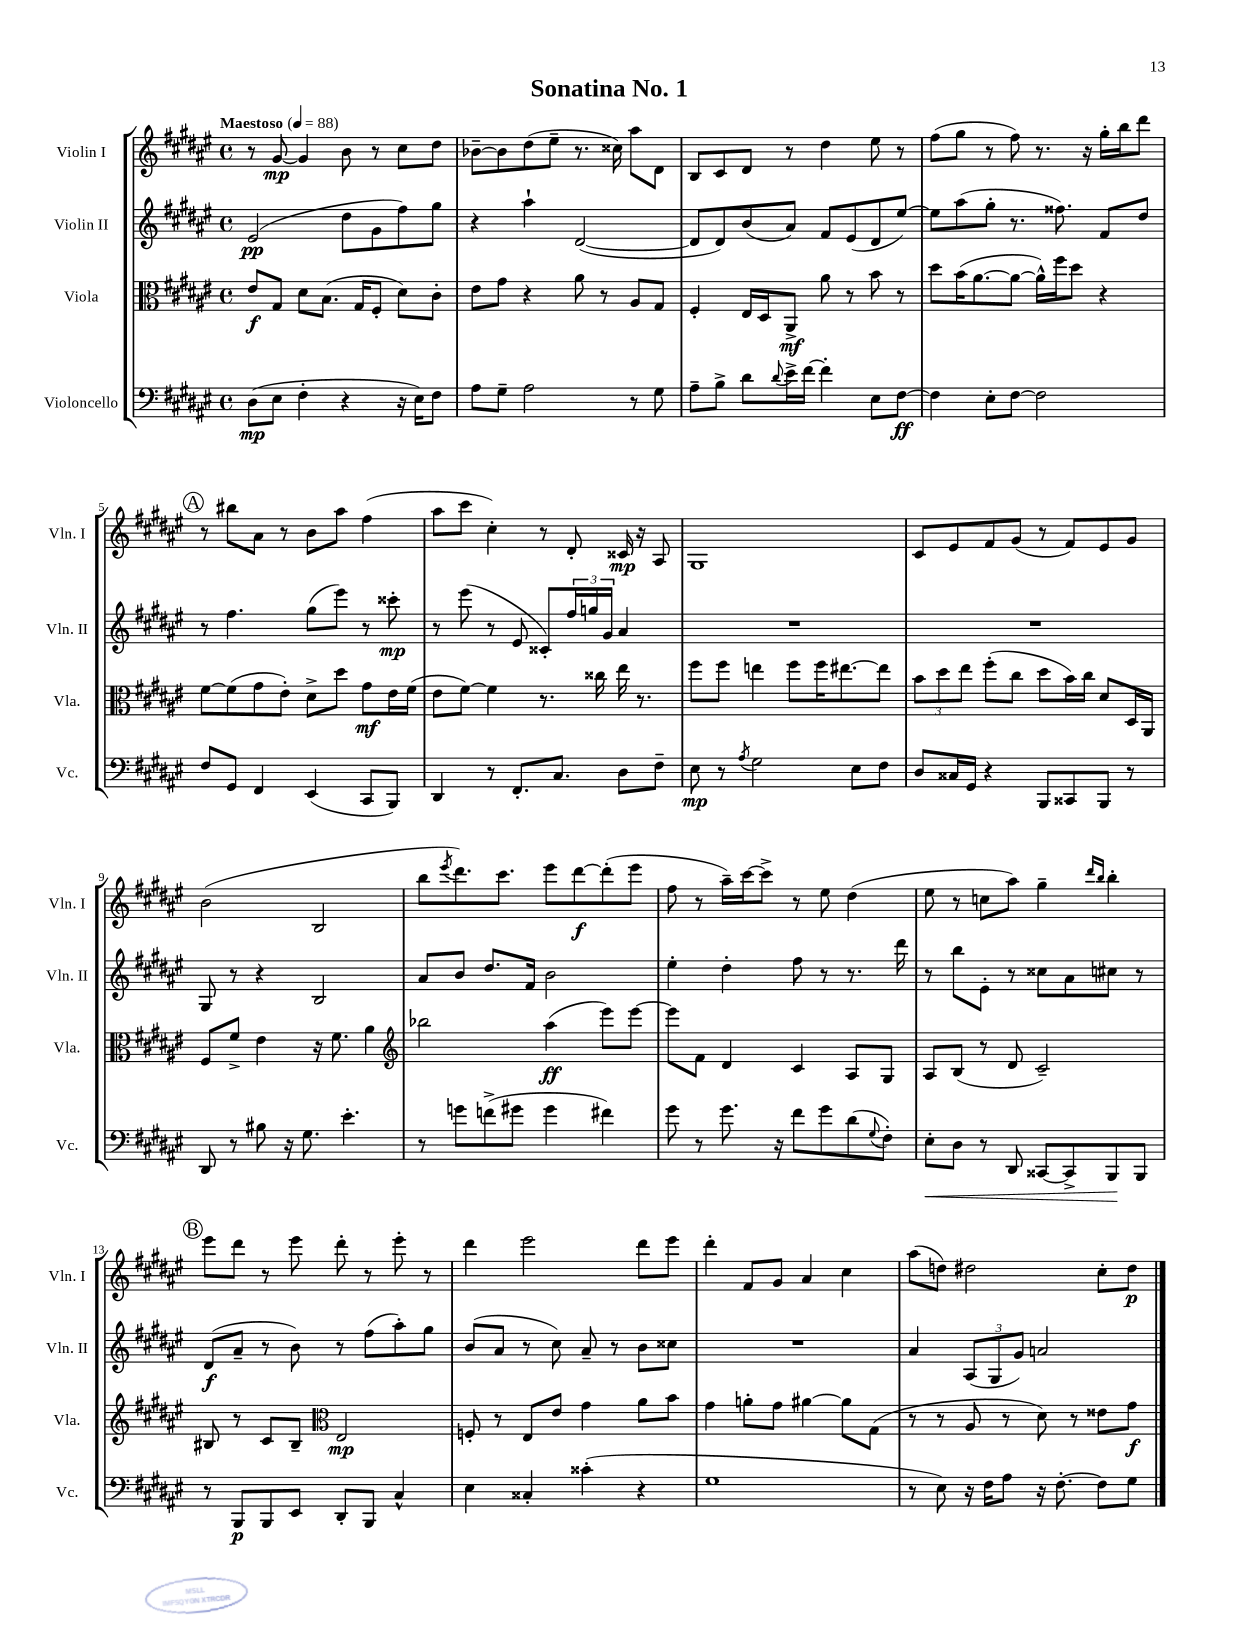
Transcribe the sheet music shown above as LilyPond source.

\header { title = "Sonatina No. 1" }
<<
\new StaffGroup <<
\new Staff = "s0" \with { instrumentName = "Violin I" shortInstrumentName = "Vln. I" } {
    \clef treble \key fis \major \defaultTimeSignature \time 4/4 \tempo "Maestoso" 4 = 88
    r8 gis'8~\mp gis'4 b'8 r8 cis''8 dis''8 |
    bes'8~-- bes'8 dis''8( eis''8-- r8. cisis''16) ais''8 dis'8 |
    b8 cis'8 dis'8 r8 dis''4 eis''8 r8 |
    fis''8( gis''8 r8 fis''8) r8. r16 gis''16-. b''16 dis'''8 |
    \mark \markup { \circle "A" } r8 bis''8 ais'8 r8 b'8 ais''8 fis''4( |
    ais''8 cis'''8 cis''4-.) r8 dis'8-. cisis'16\mp r16 ais8 |
    gis1 |
    cis'8 eis'8 fis'8 gis'8( r8 fis'8) eis'8 gis'8 |
    b'2( b2 |
    b''8 \acciaccatura { eis'''8 } dis'''8.) cis'''8. eis'''8 dis'''8~\f dis'''8-.( eis'''8 |
    fis''8 r8 ais''16--) cis'''16~ cis'''8-> r8 eis''8 dis''4( |
    eis''8 r8 c''8 ais''8) gis''4-- \grace { dis'''16 b''16 } b''4-. |
    \mark \markup { \circle "B" } eis'''8 dis'''8 r8 eis'''8 dis'''8-. r8 eis'''8-. r8 |
    dis'''4 eis'''2 dis'''8 eis'''8 |
    dis'''4-. fis'8 gis'8 ais'4 cis''4 |
    ais''8( d''8) dis''2 cis''8-. dis''8\p \bar "|." |
}
\new Staff = "s1" \with { instrumentName = "Violin II" shortInstrumentName = "Vln. II" } {
    \clef treble \key fis \major \defaultTimeSignature \time 4/4
    eis'2\pp( dis''8 gis'8 fis''8) gis''8 |
    r4 ais''4-! dis'2~( |
    dis'8 dis'8) b'8( ais'8) fis'8 eis'8( dis'8 eis''8~) |
    eis''8 ais''8( gis''8-. r8. fisis''8.) fis'8 dis''8 |
    \mark \markup { \circle "A" } r8 fis''4. gis''8( eis'''8) r8 cisis'''8-.\mp |
    r8 eis'''8( r8 eis'8 cisis'8-.) \tuplet 3/2 { fis''16 g''16 gis'16 } ais'4 |
    R1 |
    R1 |
    gis8 r8 r4 b2 |
    ais'8 b'8 dis''8. fis'16 b'2 |
    eis''4-. dis''4-. fis''8 r8 r8. dis'''16 |
    r8 b''8 eis'8-. r8 cisis''8 ais'8 cis''8 r8 |
    \mark \markup { \circle "B" } dis'8\f( ais'8-- r8 b'8) r8 fis''8( ais''8-.) gis''8 |
    b'8( ais'8 r8 cis''8) ais'8-- r8 b'8 cisis''8 |
    R1 |
    ais'4 \tuplet 3/2 { ais8( gis8 gis'8) } a'2 \bar "|." |
}
\new Staff = "s2" \with { instrumentName = "Viola" shortInstrumentName = "Vla." } {
    \clef alto \key fis \major \defaultTimeSignature \time 4/4
    eis'8\f gis8 dis'8 b8.( gis16 fis8-. dis'8) cis'8-. |
    eis'8 gis'8 r4 ais'8 r8 ais8 gis8 |
    fis4-. eis16 dis16 ais,8->\mf ais'8 r8 b'8 r8 |
    dis''8 b'16( ais'8.~ ais'8~ ais'16-^) fis''16 dis''8 r4 |
    \mark \markup { \circle "A" } fis'8~ fis'8( gis'8 eis'8-.) dis'8-> dis''8 gis'8\mf eis'16 fis'16( |
    eis'8 fis'8~) fis'4 r8. cisis''16 eis''16 r8. |
    fis''8 fis''8 e''4 fis''8 fis''16 eis''8.~ eis''8 |
    \tuplet 3/2 { b'8 dis''8 eis''8 } fis''8-.( cis''8 dis''8 b'16) cis''16 dis'8 dis16 ais,16 |
    fis8 fis'8-> eis'4 r16 fis'8. ais'4 |
    \clef treble bes''2 ais''4\ff( eis'''8) eis'''8~ |
    eis'''8 fis'8 dis'4 cis'4 ais8 gis8 |
    ais8 b8( r8 dis'8 cis'2--) |
    \mark \markup { \circle "B" } bis8 r8 cis'8 bis8-- \clef alto eis2\mp |
    f8-. r8 eis8 eis'8 gis'4 ais'8 b'8 |
    gis'4 a'8-. gis'8 ais'4~ ais'8 gis8( |
    r8 r8 ais8 r8 dis'8) r8 eisis'8 gis'8\f \bar "|." |
}
\new Staff = "s3" \with { instrumentName = "Violoncello" shortInstrumentName = "Vc." } {
    \clef bass \key fis \major \defaultTimeSignature \time 4/4
    dis8\mp( eis8 fis4-. r4 r16 eis16) fis8 |
    ais8 gis8-- ais2 r8 gis8 |
    ais8-- b8-> dis'8 \appoggiatura { dis'8 } eis'16-> fis'16~ fis'4-. eis8 fis8~\ff |
    fis4 eis8-. fis8~ fis2 |
    \mark \markup { \circle "A" } fis8 gis,8 fis,4 eis,4( cis,8 b,,8) |
    dis,4 r8 fis,8.-. cis8. dis8 fis8-- |
    eis8\mp r8 \acciaccatura { ais8 } gis2 eis8 fis8 |
    dis8 cisis16 gis,16 r4 b,,8 cisis,8 b,,8 r8 |
    dis,8 r8 bis8 r16 gis8. eis'4.-. |
    r8 g'8 f'8->( gis'8 gis'4 fis'4) |
    gis'8 r8 gis'8. r16 fis'8 gis'8 dis'8( \appoggiatura { gis8 } fis8-.) |
    eis8-.\< dis8 r8 dis,8 cisis,8~ cisis,8-> b,,8\! b,,8 |
    \mark \markup { \circle "B" } r8 b,,8\p b,,8 eis,8 dis,8-. b,,8 cis4-^ |
    eis4 cisis4-. cisis'4-.( r4 |
    gis1 |
    r8 eis8) r16 fis16 ais8 r16 fis8.~-. fis8 gis8 \bar "|." |
}
>>
>>
